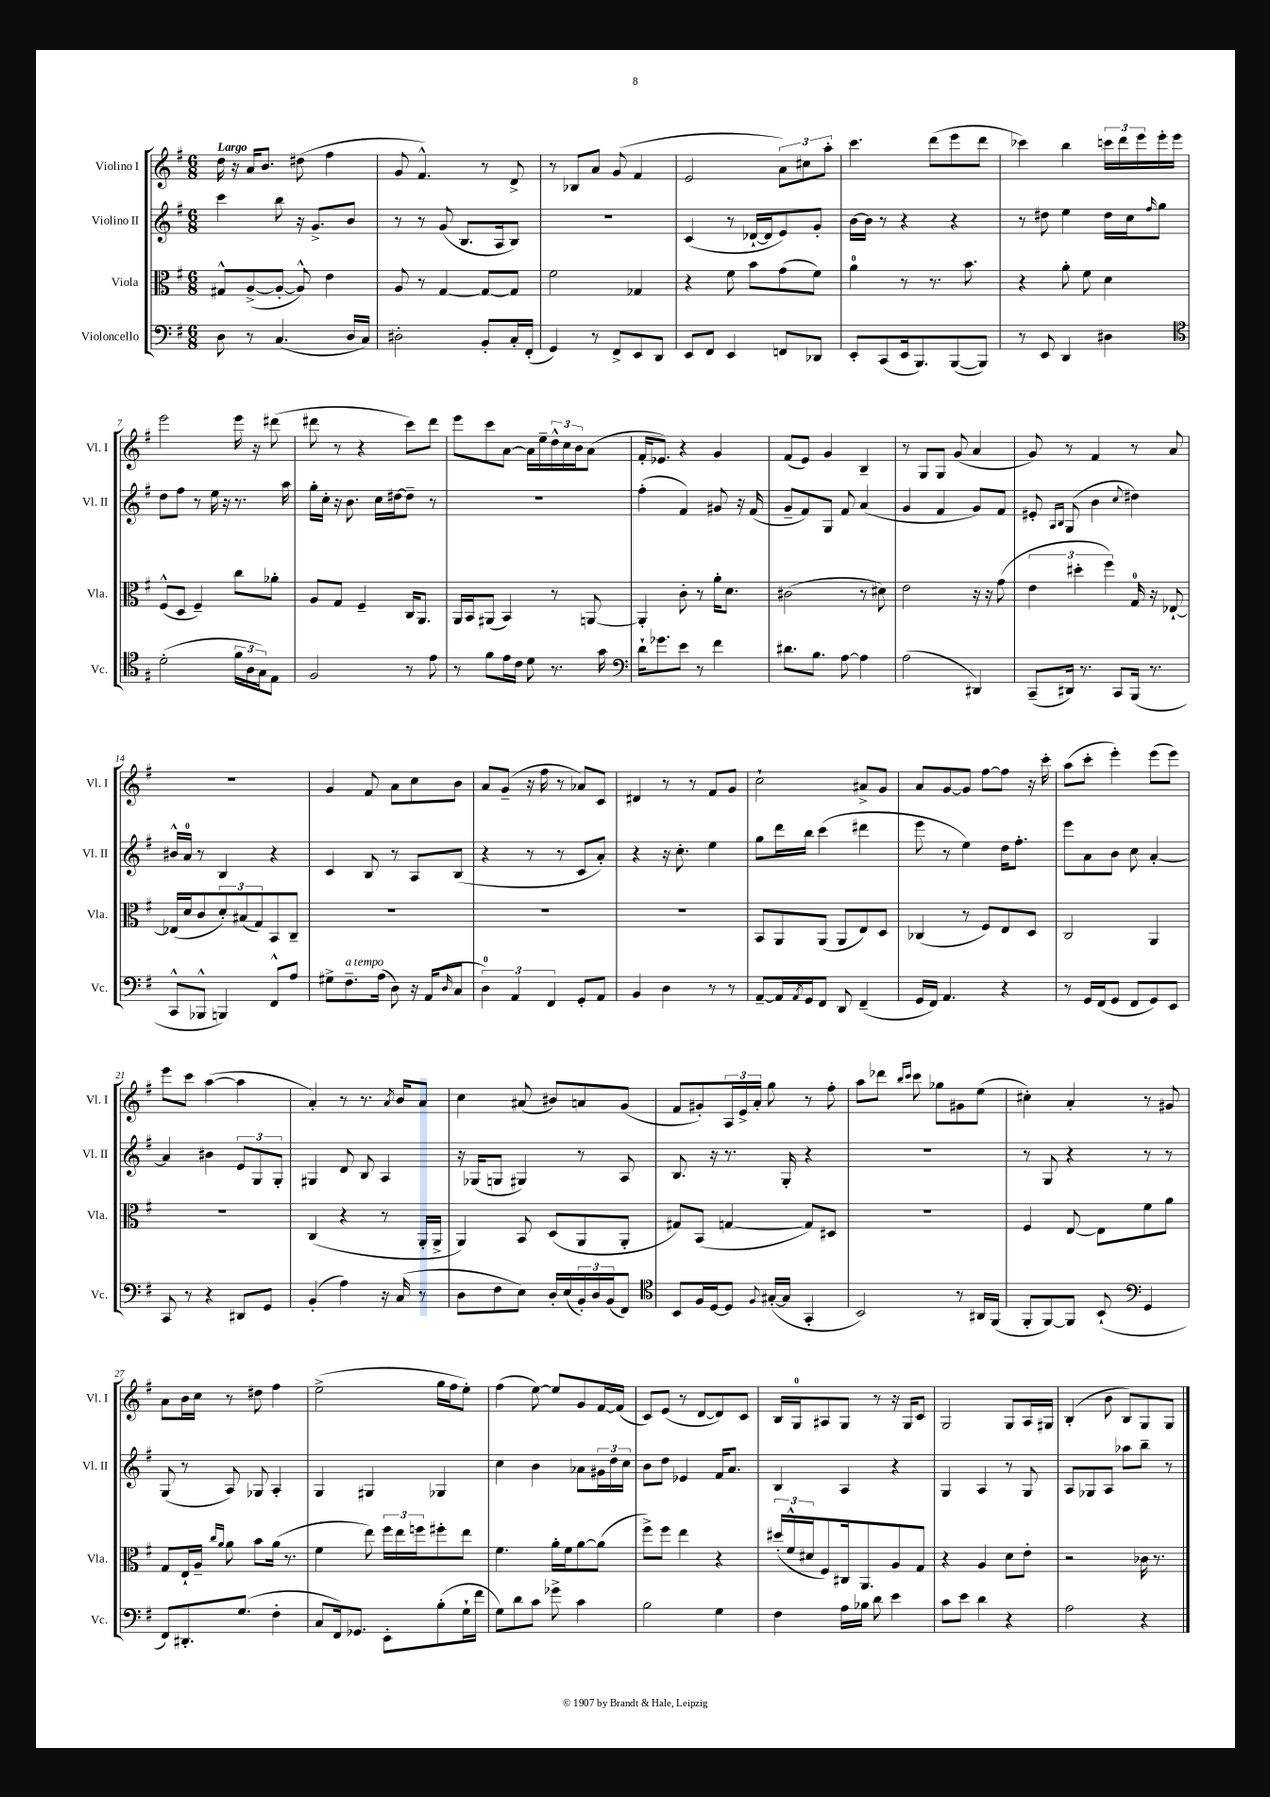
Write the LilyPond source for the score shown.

<<
\new StaffGroup <<
\new Staff = "s0" \with { instrumentName = "Violino I" shortInstrumentName = "Vl. I" } {
    \clef treble \key g \major \numericTimeSignature \time 6/8 \tempo "Largo"
    d''16 r16 a'16 b'8. dis''8( fis''4 |
    g'8 fis'4.-^) r8 d'8-> |
    r8 bes8 a'8 g'8( fis'4 |
    e'2 \tuplet 3/2 { a'8) cis''8 a''8-. } |
    c'''4. d'''8( e'''8 d'''8 |
    ces'''4) b''4 \tuplet 3/2 { c'''16 d'''16 e'''16 } e'''16-. e'''16 |
    e'''2 e'''16 r16 dis'''8( |
    dis'''8 r8 r4 c'''8) dis'''8 |
    e'''8 c'''8 a'8~ a'16 e''16-- \tuplet 3/2 { d''16-^ c''16 b'16 } a'8( |
    fis'16-. ees'8.) r4 g'4 |
    fis'8( e'8) g'4 b4-- |
    r8 g8 g8 g'8( a'4 |
    g'8) r8 fis'4 r8 a'8 |
    R2. |
    g'4 fis'8 a'8 c''8 b'8 |
    a'8 g'8--( r16 fis''16 r8 aes'8) c'8 |
    dis'4 r8 r8 fis'8 g'8 |
    c''2-! ais'8-> g'8 |
    a'8 g'8~ g'8 fis''8~ fis''8 r16 c'''16-. |
    a''8( c'''8-. e'''4-.) e'''8( e'''8) |
    e'''8 c'''8 a''4~( a''4 |
    a'4-.) r8 r8. \acciaccatura { a'8 } b'16 a'8 |
    c''4 ais'8( bis'8) a'8 g'8( |
    fis'8 gis'8-.) \tuplet 3/2 { a16 e'16-> a'16-. } g''8 r8 fis''8-. |
    a''8 des'''8 \grace { b''16 c'''16 } c'''8 ges''8 gis'8 e''8( |
    cis''4-.) a'4-. r8 gis'8 |
    a'8 b'16 c''16 r8 dis''8 fis''4 |
    e''2->( g''16 fis''16 e''8-.) |
    fis''4( e''8~) e''8 g'8 fis'16~ fis'16( |
    c'8) e'8( r8 d'8~ d'8) c'8 |
    b16 g16-0 ais8 g8 r8 r16 g16 c'8 |
    g2 g8 a16 gis16 |
    b4-.( b'8 b8) g8 g8 \bar "|." |
}
\new Staff = "s1" \with { instrumentName = "Violino II" shortInstrumentName = "Vl. II" } {
    \clef treble \key g \major \numericTimeSignature \time 6/8
    c'''4 b''8 r16 g'8.-> b'8 |
    r8 r8 g'8( b8. a16 b8) |
    R2. |
    c'4( r8 des'16~-! des'16 e'8) g'8-. |
    b'16~ b'16 r8 r4 r4 |
    r8 dis''8 e''4 dis''16 c''16 \grace { fis''16 } g''8 |
    d''8 fis''8 r8 e''16 r16 r8. a''16 |
    g''16-. c''16-. r16 b'8. c''16 dis''16~ dis''8-- r8 |
    R2. |
    fis''4-.( fis'4) gis'8 r16 fis'16( |
    g'8-- fis'8) g8 fis'8 a'4( |
    g'4 fis'4 g'8) fis'8 |
    eis'8-. \grace { a16 b16 } g8( b'4 \appoggiatura { c''8 } dis''4) |
    bis'16-^ a'16-0 r8 b4 r4 |
    c'4 b8 r8 a8 b8( |
    r4 r8 r8 c'8 a'8-.) |
    r4 r16 c''8.-. e''4 |
    g''8 d'''16 b''16 c'''4( dis'''4 |
    e'''8 r8 e''4) d''16 fis''8.-. |
    e'''8 a'8 b'8 c''8 a'4~-. |
    a'4 bis'4 \tuplet 3/2 { e'8 g8 g8-. } |
    gis4 d'8 b8 a4 |
    r16 ges16( g8 gis4) r8 a8 |
    b8. r16 r8. g16-. r4 |
    r2. |
    r8 g8 r4 r8 r8 |
    g8( r8 a8) ges8 a4-. |
    g4 gis4 ges4 |
    c''4 b'4 aes'8 \tuplet 3/2 { gis'16 d''16 c''16 } |
    b'8 d''8 ees'4 fis'16 a'8. |
    b4 a4 r4 |
    g4 a4 r8 g8 |
    a8 ges8 a8 aes''8 b''8-- r8 \bar "|." |
}
\new Staff = "s2" \with { instrumentName = "Viola" shortInstrumentName = "Vla." } {
    \clef alto \key g \major \numericTimeSignature \time 6/8
    gis8-^ a8~->( a8~-. a8-^) e'4 |
    a8 r8 g4~ g8~ g8 |
    fis'2 ges4 |
    r4 fis'8 b'8 g'8( fis'8) |
    a'4-0 r8 r8. b'8. |
    r4 a'8-. fis'8 d'4 |
    fis8-^( d8 fis4--) c''8 aes'8-. |
    a8 g8 fis4-- c16 a,8. |
    a,16 b,16 ais,8( b,4) r8 a,8~ |
    a,4-. c'8-. r8 a'16-. d'8. |
    cis'2( r8 dis'8) |
    e'2 r16 r16 g'8( |
    \tuplet 3/2 { e'4 dis''4-. fis''4) } g16-0 r16 ees8~-! |
    ees16( d'16 c'8 \tuplet 3/2 { d'8-.) bis8( g8) } b,8 c8-- |
    R2. |
    R2. |
    R2. |
    b,8 a,8 a,8( a,8 e8) d8 |
    ces4( r8 fis8) e8 d8 |
    c2 a,4 |
    R2. |
    c4( r4 r8 a,16-. a,16-> |
    a,4) b,8 d8( a,8 a,8-. |
    gis8) b,8( g4~ g8) dis8 |
    R2. |
    fis4 e8~ e8 fis'8 a'8 |
    g8 e16-! a16-- \grace { c''16 a'16 } a'8 b'8 a'16( r8. |
    fis'4 e''8) \tuplet 3/2 { fis''16 e''16 f''16 } fis''8-. e''8 |
    fis'4. a'16-. fis'16 a'8~ a'8( |
    fis''8->) fis''8 e''4 r4 |
    \tuplet 3/2 { dis''16-.( fis'16-^ dis'16 } fis8) cis16 a,8. a8 g8 |
    r4 a4 d'8 e'8-. |
    r2 ces'16 r8. \bar "|." |
}
\new Staff = "s3" \with { instrumentName = "Violoncello" shortInstrumentName = "Vc." } {
    \clef bass \key g \major \numericTimeSignature \time 6/8
    d8 r8 c4.( d16 c16) |
    dis2-. b,8-. c16-. fis,16-.( |
    g,4) r8 fis,8-> e,8 d,8 |
    e,8 fis,8 e,4 f,8 des,8 |
    e,8-. c,8( e,16 b,,8.) b,,8~( b,,8) |
    r8 e,8 d,4 dis4 |
    \clef tenor d'2-.( \tuplet 3/2 { fis'16 a16 g16) } e8 |
    fis2 r8 e'8 |
    r8 fis'8 e'16 c'16 d'8 r8. g'16 |
    \clef bass d'16-! ges'8. e'8 r8 fis'4 |
    dis'8. b8. a8~ a4 |
    a2( dis,4) |
    c,8--( dis,16) r8. c,8 b,,16( r8. |
    c,8-^ bes,,8-^ b,,4) fis,8-^ a8 |
    gis8-> fis8.--^\markup { \italic "a tempo" } a16( d8) r16 a,16( \grace { d16 } c8 |
    \tuplet 3/2 { d4-0) a,4 fis,4 } g,8-. a,8 |
    b,4 d4 r8 r8 |
    a,8~-- a,16 \acciaccatura { a,8 } g,16 fis,8 d,8 fis,4--( |
    g,16 fis,16) a,4. r4 |
    r8 g,16 fis,16( g,8 fis,8 g,8) e,8 |
    c,8 r8 r4 dis,8 g,8 |
    b,4-.( a4) r16 c16( r8 |
    d8 fis8 e8) d16-. e16( \tuplet 3/2 { b,16-.) d16 b,16( } fis,8) |
    \clef tenor b,8 fis16 d16~ d8 \appoggiatura { fis8 } gis16~-.( gis16 g,4-. |
    b,2) r8 ais,16 fis,16( |
    fis,8-. fis,8~) fis,8 b,8-!( \clef bass g,4 |
    fis,8) dis,8.-. g8.( fis4-. |
    c8 fis,16) ges,8. e,8-. b8-.( g16-! fis'16 |
    g8) d'8 c'8 ges'8-> c'4 |
    b2 g4 |
    fis4 a16 bes16 d'8 e'4 |
    c'8 e'8 d'4 r4 |
    a2 r4 \bar "|." |
}
>>
>>
